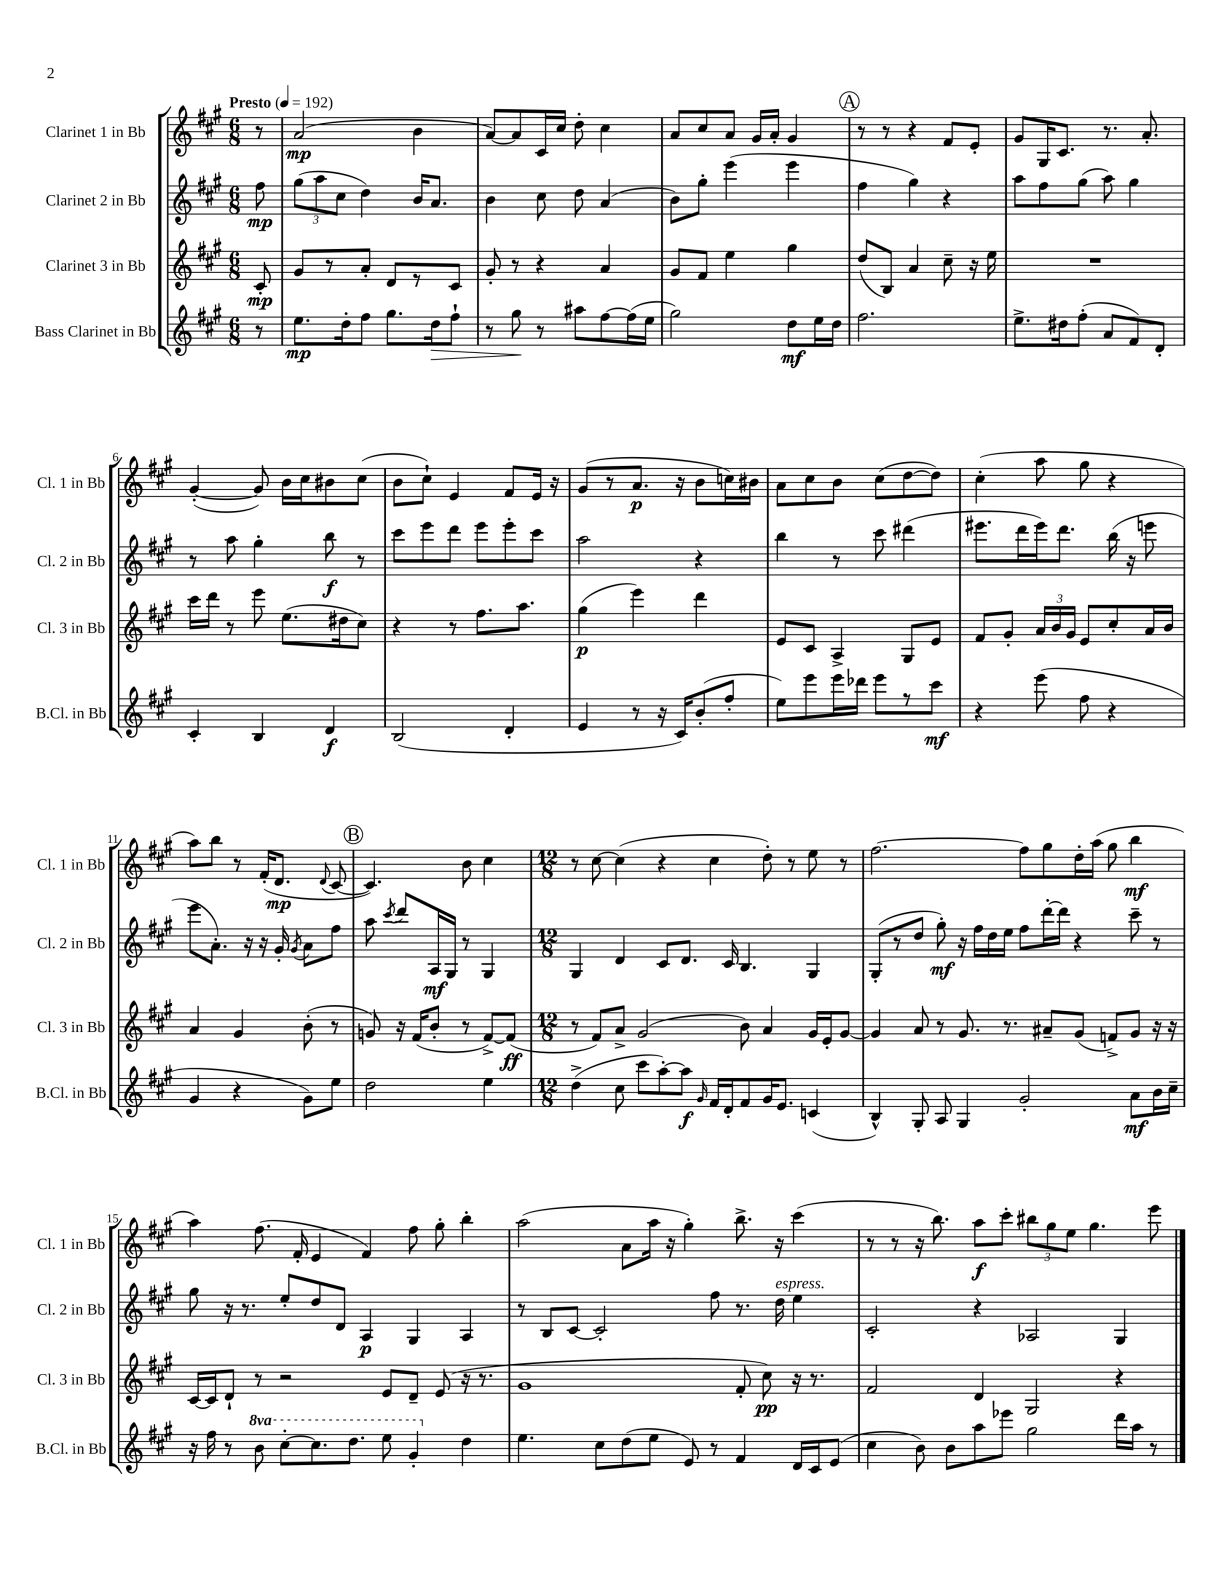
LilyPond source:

<<
\new StaffGroup <<
\new Staff = "s0" \with { instrumentName = "Clarinet 1 in Bb" shortInstrumentName = "Cl. 1 in Bb" } {
    \clef treble \key a \major \numericTimeSignature \time 6/8 \partial 8 \tempo "Presto" 4 = 192
    \autoBeamOff r8 |
    a'2\mp( b'4 |
    a'8[~) a'8 cis'16 cis''16] d''8-. cis''4 |
    a'8[ cis''8 a'8] gis'16[ a'16]-. gis'4 |
    \mark \markup { \circle "A" } r8 r8 r4 fis'8[ e'8]-. |
    gis'8[ gis16 cis'8.] r8. a'8.-. |
    gis'4~-.( gis'8) b'16[ cis''16 bis'8 cis''8]( |
    b'8[ cis''8]-!) e'4 fis'8[ e'16] r16 |
    gis'8[( r8 a'8.]\p r16 b'8[ c''16) bis'16] |
    a'8[ cis''8 b'8] cis''8[( d''8~ d''8]) |
    cis''4-.( a''8 gis''8 r4 |
    a''8[) b''8] r8 fis'16[-.( d'8.]\mp \appoggiatura { d'8 } cis'8~ |
    \mark \markup { \circle "B" } cis'4.) b'8 cis''4 |
    \numericTimeSignature \time 12/8 r8 cis''8~ cis''4( r4 cis''4 d''8-.) r8 e''8 r8 |
    fis''2.~ fis''8[ gis''8 d''16-. a''16]( gis''8 b''4\mf |
    a''4) fis''8.( fis'16-. e'4 fis'4) fis''8 gis''8-. b''4-. |
    a''2( a'8[ a''16] r16 gis''4-.) b''8.-> r16 cis'''4( |
    r8 r8 r16 b''8.) a''8[\f cis'''8]-. \tuplet 3/2 { bis''8[ gis''8 e''8] } gis''4. e'''8 \bar "|." |
}
\new Staff = "s1" \with { instrumentName = "Clarinet 2 in Bb" shortInstrumentName = "Cl. 2 in Bb" } {
    \clef treble \key a \major \numericTimeSignature \time 6/8 \partial 8
    \autoBeamOff fis''8\mp |
    \tuplet 3/2 { gis''8[( a''8 cis''8] } d''4) b'16[ a'8.] |
    b'4 cis''8 d''8 a'4( |
    b'8[) gis''8]-. e'''4( e'''4 |
    \mark \markup { \circle "A" } fis''4 gis''4) r4 |
    a''8[ fis''8 gis''8]( a''8) gis''4 |
    r8 a''8 gis''4-. b''8\f r8 |
    cis'''8[ e'''8 d'''8] e'''8[ e'''8-. cis'''8] |
    a''2 r4 |
    b''4 r8 cis'''8 dis'''4( |
    eis'''8.[ d'''16 eis'''16) d'''8.] b''16( r16 e'''8 |
    e'''8[ a'8.]-.) r16 r16 gis'16-. \acciaccatura { gis'8 } a'8[ fis''8] |
    \mark \markup { \circle "B" } a''8 \acciaccatura { cis'''8 } d'''8[ a16\mf gis16] r8 gis4 |
    \numericTimeSignature \time 12/8 gis4 d'4 cis'8[ d'8.] cis'16 b4. gis4 |
    gis8[-.( r8 d''8] gis''8-.\mf) r16 fis''16[ d''16 e''16] fis''8[ d'''16~-. d'''16] r4 cis'''8-- r8 |
    gis''8 r16 r8. e''8[-. d''8 d'8] a4\p gis4 a4 |
    r8 b8[ cis'8]~ cis'2-. fis''8 r8. d''16^\markup { \italic "espress." } e''4 |
    cis'2-. r4 aes2 gis4 \bar "|." |
}
\new Staff = "s2" \with { instrumentName = "Clarinet 3 in Bb" shortInstrumentName = "Cl. 3 in Bb" } {
    \clef treble \key a \major \numericTimeSignature \time 6/8 \partial 8
    \autoBeamOff cis'8-.\mp |
    gis'8[ r8 a'8]-. d'8[ r8 cis'8] |
    gis'8-. r8 r4 a'4 |
    gis'8[ fis'8] e''4 gis''4 |
    \mark \markup { \circle "A" } d''8[( b8]) a'4 cis''8-- r16 e''16 |
    R2. |
    cis'''16[ d'''16] r8 e'''8 e''8.[( dis''16 cis''8]) |
    r4 r8 fis''8.[ a''8.] |
    gis''4\p( e'''4) d'''4 |
    e'8[ cis'8] a4-> gis8[ e'8] |
    fis'8[ gis'8]-. \tuplet 3/2 { a'16[ b'16 gis'16] } e'8[ cis''8-. a'16 b'16] |
    a'4 gis'4 b'8-.( r8 |
    \mark \markup { \circle "B" } g'8) r16 fis'16[( b'8]-. r8 fis'8[~->) fis'8]\ff( |
    \numericTimeSignature \time 12/8 r8 fis'8[) a'8]-> gis'2( b'8) a'4 gis'16[ e'16-. gis'8]~ |
    gis'4 a'8 r8 gis'8. r8. ais'8[-- gis'8]( f'8[->) gis'8] r16 r16 |
    cis'16[~ cis'16 d'8]-! r8 r2 e'8[ d'8]-- e'8( r16 r8. |
    gis'1 fis'8-. cis''8\pp) r16 r8. |
    fis'2 d'4 gis2 r4 \bar "|." |
}
\new Staff = "s3" \with { instrumentName = "Bass Clarinet in Bb" shortInstrumentName = "B.Cl. in Bb" } {
    \clef treble \key a \major \numericTimeSignature \time 6/8 \set Staff.ottavationMarkups = #ottavation-simple-ordinals \partial 8
    \autoBeamOff r8 |
    e''8.[\mp d''16-. fis''8] gis''8.[ d''16\> fis''8]-! |
    r8 gis''8\! r8 ais''8[ fis''8~ fis''16( e''16] |
    gis''2) d''8[\mf e''16 d''16] |
    \mark \markup { \circle "A" } fis''2. |
    e''8.[-> dis''16 fis''8]-.( a'8[ fis'8) d'8]-. |
    cis'4-. b4 d'4\f |
    b2( d'4-. |
    e'4 r8 r16 cis'16[) b'8-.( fis''8]-. |
    e''8[) e'''8 e'''16 des'''16] e'''8[ r8 cis'''8]\mf |
    r4 e'''8( fis''8 r4 |
    gis'4 r4 gis'8[) e''8] |
    \mark \markup { \circle "B" } d''2 e''4 |
    \numericTimeSignature \time 12/8 d''4->( cis''8 cis'''8[ a''8~-.) a''8]\f \grace { gis'16 } fis'16[ d'16-. fis'8 gis'16 e'8.] c'4( |
    b4-^) gis8-. a8 gis4 gis'2-. a'8[\mf b'16 cis''16]-- |
    r16 fis''16 r8 \ottava #1 b''8 cis'''8[~-. cis'''8. d'''8.] e'''8 gis''4-. \ottava #0 d''4 |
    e''4. cis''8[ d''8( e''8] e'8) r8 fis'4 d'16[ cis'16 e'8]( |
    cis''4 b'8) b'8[ a''8 ees'''8] gis''2 d'''16[ a''16] r8 \bar "|." |
}
>>
>>
